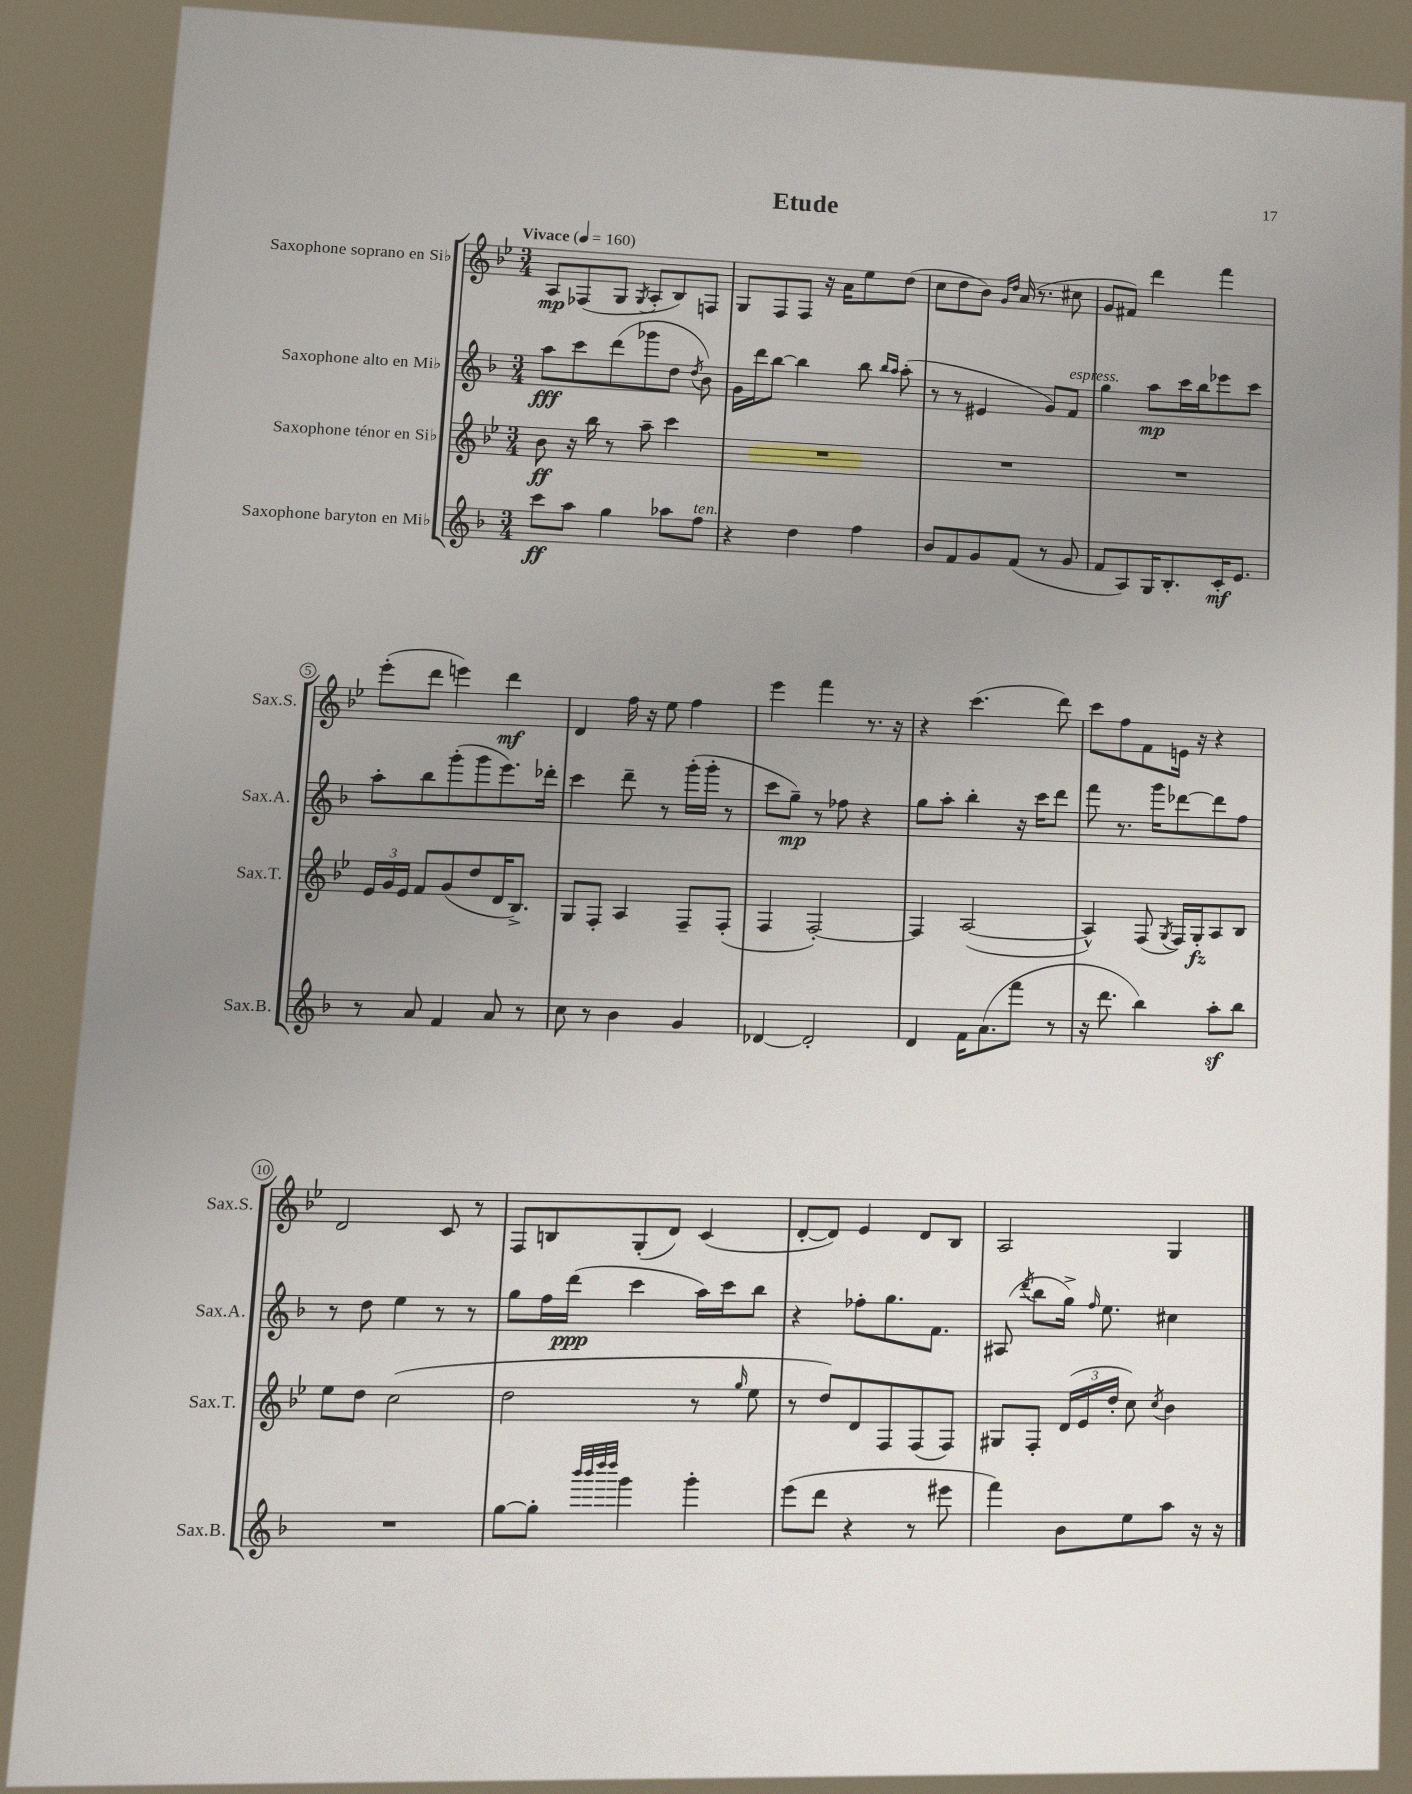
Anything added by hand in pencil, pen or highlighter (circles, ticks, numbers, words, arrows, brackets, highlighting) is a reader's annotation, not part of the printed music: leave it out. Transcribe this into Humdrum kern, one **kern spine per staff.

**kern	**dynam	**kern	**dynam	**kern	**dynam	**kern	**dynam
*part4	*part4	*part3	*part3	*part2	*part2	*part1	*part1
*staff4	*staff4	*staff3	*staff3	*staff2	*staff2	*staff1	*staff1
*I"Saxophone baryton en Mi♭	*	*I"Saxophone ténor en Si♭	*	*I"Saxophone alto en Mi♭	*	*I"Saxophone soprano en Si♭	*
*I'Sax.B.	*	*I'Sax.T.	*	*I'Sax.A.	*	*I'Sax.S.	*
*clefG2	*	*clefG2	*	*clefG2	*	*clefG2	*
*k[b-]	*	*k[b-e-]	*	*k[b-]	*	*k[b-e-]	*
*M3/4	*	*M3/4	*	*M3/4	*	*M3/4	*
*MM160	*	*MM160	*	*MM160	*	*MM160	*
=1	=1	=1	=1	=1	=1	=1	=1
!	!	!	!	!	!	!LO:TX:a:B:t=Vivace	!
8ccc\L	ff	8b-\	ff	8aa\L	fff	8A/L	mp
8aa\J	.	16r	.	8ccc\	.	(8F-X/	.
.	.	16bb-\	.	.	.	.	.
4gg\	.	8r	.	(8ddd\	.	8G/J	.
.	.	.	.	.	.	8qG/	.
.	.	8aa~\	.	8ggg-X\	.	8A'/L	.
8aa-X\L	.	4ccc\	.	8dd\J	.	8B-/)	.
.	.	.	.	8qdd/	.	.	.
!LO:TX:a:i:t=ten.	!	!	!	!	!	!	!
8ff\J	.	.	.	8b-\)	.	8Fn/J	.
=2	=2	=2	=2	=2	=2	=2	=2
4r	.	2.r	.	16g\LL	.	8G/L	.
.	.	.	.	16ddd\J	.	.	.
.	.	.	.	[8bb-\J	.	8F/	.
4dd\	.	.	.	4bb-\]	.	8F/J	.
.	.	.	.	.	.	16r	.
.	.	.	.	.	.	16a\KL	.
4ff\	.	.	.	8bb-\	.	8ee-\	.
.	.	.	.	16qqbb-/LL	.	.	.
.	.	.	.	16qqaa/JJ	.	.	.
.	.	.	.	(8aa'\	.	(8dd\J	.
=3	=3	=3	=3	=3	=3	=3	=3
8b-/L	.	2.r	.	8r	.	8cc\L	.
8f/	.	.	.	8r	.	8dd\	.
8g/	.	.	.	4e#X/	.	8b-\J)	.
.	.	.	.	.	.	16qqg/LL	.
.	.	.	.	.	.	16qqdd/JJ	.
(8f/J	.	.	.	.	.	(16a/	.
.	.	.	.	.	.	8.r	.
8r	.	.	.	8g/L)	.	.	.
!	!	!	!	!LO:TX:a:i:t=espress.	!	!	!
8g/	.	.	.	8f/J	.	8cc#X\	.
=4	=4	=4	=4	=4	=4	=4	=4
8f/L	.	2.r	.	4gg\	.	8g/L	.
8A/)	.	.	.	.	.	8f#X/J)	.
16G/K	.	.	.	8aa\L	mp	4ddd\	.
8.B-'/	.	.	.	.	.	.	.
.	.	.	.	16ccc\L	.	.	.
.	.	.	.	16bb-\J	.	.	.
16c'/K	mf	.	.	8eee-X\	.	4fff\	.
8.e/J	.	.	.	.	.	.	.
.	.	.	.	8ccc\J	.	.	.
!!LO:LB:g=z
=5	=5	=5	=5	=5	=5	=5	=5
8r	.	24e-/LL	.	8aa'\L	.	(8eee-'\L	.
.	.	24g/	.	.	.	.	.
.	.	24e-/JJ	.	.	.	.	.
8a/	.	8f/L	.	8bb-\	.	8ddd\J	.
4f/	.	(8g/	.	(8ggg'\	.	4eeen\)	.
.	.	8dd/	.	8ggg\	.	.	.
8a/	.	16d/K	.	8.eee\)	.	4ddd\	mf
.	.	8.B-^/J)	.	.	.	.	.
8r	.	.	.	.	.	.	.
.	.	.	.	16ddd-X'\Jk	.	.	.
=6	=6	=6	=6	=6	=6	=6	=6
8cc\	.	8G/L	.	4ccc\	.	4d/	.
8r	.	8F'/J	.	.	.	.	.
4b-\	.	4A/	.	8ddd~\	.	16ff\	.
.	.	.	.	.	.	16r	.
.	.	.	.	8r	.	8ee-\	.
4g/	.	8F~/L	.	(16ggg'\LL	.	4ff\	.
.	.	.	.	16ggg'\JJ	.	.	.
.	.	(8F'/J	.	8r	.	.	.
=7	=7	=7	=7	=7	=7	=7	=7
[4d-X/	.	4F/	.	8ccc\L	.	4eee-\	.
.	.	.	.	8gg~\J)	mp	.	.
2d-'/]	.	[2F'/)	.	8r	.	4fff\	.
.	.	.	.	8ff-X\	.	.	.
.	.	.	.	4r	.	8.r	.
.	.	.	.	.	.	16r	.
=8	=8	=8	=8	=8	=8	=8	=8
4d/	.	4F/]	.	8gg\L	.	4r	.
.	.	.	.	8aa'\J	.	.	.
16f\KL	.	([2A/	.	4bb-'\	.	(4.ccc\	.
(8.a\	.	.	.	.	.	.	.
8fff\J	.	.	.	16r	.	.	.
.	.	.	.	16ccc\KL	.	.	.
8r	.	.	.	8ddd\J	.	8ddd\)	.
=9	=9	=9	=9	=9	=9	=9	=9
16r	.	4A^^/])	.	8fff\	.	8ccc\L	.
8.ddd\	.	.	.	.	.	.	.
.	.	.	.	8.r	.	8ff\	.
4bb-\)	.	(8F/	.	.	.	8f\	.
.	.	.	.	16ggg\KL	.	.	.
.	.	8qG/	.	.	.	.	.
.	.	16F/LL)	.	[8ddd-X\	.	16en\Jk	.
.	.	16G'/J	fz	.	.	16r	.
8aaz'\L	.	8A/	.	8ddd-\]	.	4r	.
8bb-\J	.	8B-/J	.	8ff\J	.	.	.
!!LO:LB:g=z
=10	=10	=10	=10	=10	=10	=10	=10
2.r	.	8ee-\L	.	8r	.	2d/	.
.	.	8dd\J	.	8dd\	.	.	.
.	.	(2cc\	.	4ee\	.	.	.
.	.	.	.	8r	.	8c/	.
.	.	.	.	8r	.	8r	.
=11	=11	=11	=11	=11	=11	=11	=11
[8gg\L	.	2dd\	.	8gg\L	.	8F/L	.
8gg'\J]	.	.	.	16ff\L	.	8Bn/	.
.	.	.	.	(16ddd\JJ	ppp	.	.
32qqbbb-/LLL	.	.	.	.	.	.	.
32qqbbb-/	.	.	.	.	.	.	.
32qqdddd/	.	.	.	.	.	.	.
32qqdddd/JJJ	.	.	.	.	.	.	.
4ggg\	.	.	.	4ccc\	.	(8G'/	.
.	.	.	.	.	.	8d/J)	.
4ggg'\	.	8r	.	16aa\LL)	.	(4c/	.
.	.	.	.	16ccc\J	.	.	.
.	.	16qqgg/	.	.	.	.	.
.	.	8ee-\	.	8bb-\J	.	.	.
=12	=12	=12	=12	=12	=12	=12	=12
(8eee\L	.	8r	.	4r	.	[8d'/L	.
8ddd\J	.	8dd/L)	.	.	.	8d/J])	.
4r	.	8d/	.	8ff-X'\L	.	4e-/	.
.	.	8F/	.	8.gg\	.	.	.
8r	.	(8F/	.	.	.	8d/L	.
.	.	.	.	8.f\J	.	.	.
8eee#X\	.	8F/J)	.	.	.	8B-/J	.
=13	=13	=13	=13	=13	=13	=13	=13
4fff\)	.	8G#X/L	.	(8A#X/	.	2A/	.
.	.	.	.	8qddd/	.	.	.
.	.	8F'/J	.	8bb-\L	.	.	.
8b-\L	.	(24d/LL	.	16gg^\Jk)	.	.	.
.	.	24e-/	.	.	.	.	.
.	.	.	.	16qqff/	.	.	.
.	.	.	.	8.ee\	.	.	.
.	.	24dd'/JJ	.	.	.	.	.
8ee\	.	8cc\)	.	.	.	.	.
.	.	8qcc/	.	.	.	.	.
8aa\J	.	4b-\	.	4cc#X\	.	4G/	.
16r	.	.	.	.	.	.	.
16r	.	.	.	.	.	.	.
==	==	==	==	==	==	==	==
*-	*-	*-	*-	*-	*-	*-	*-
